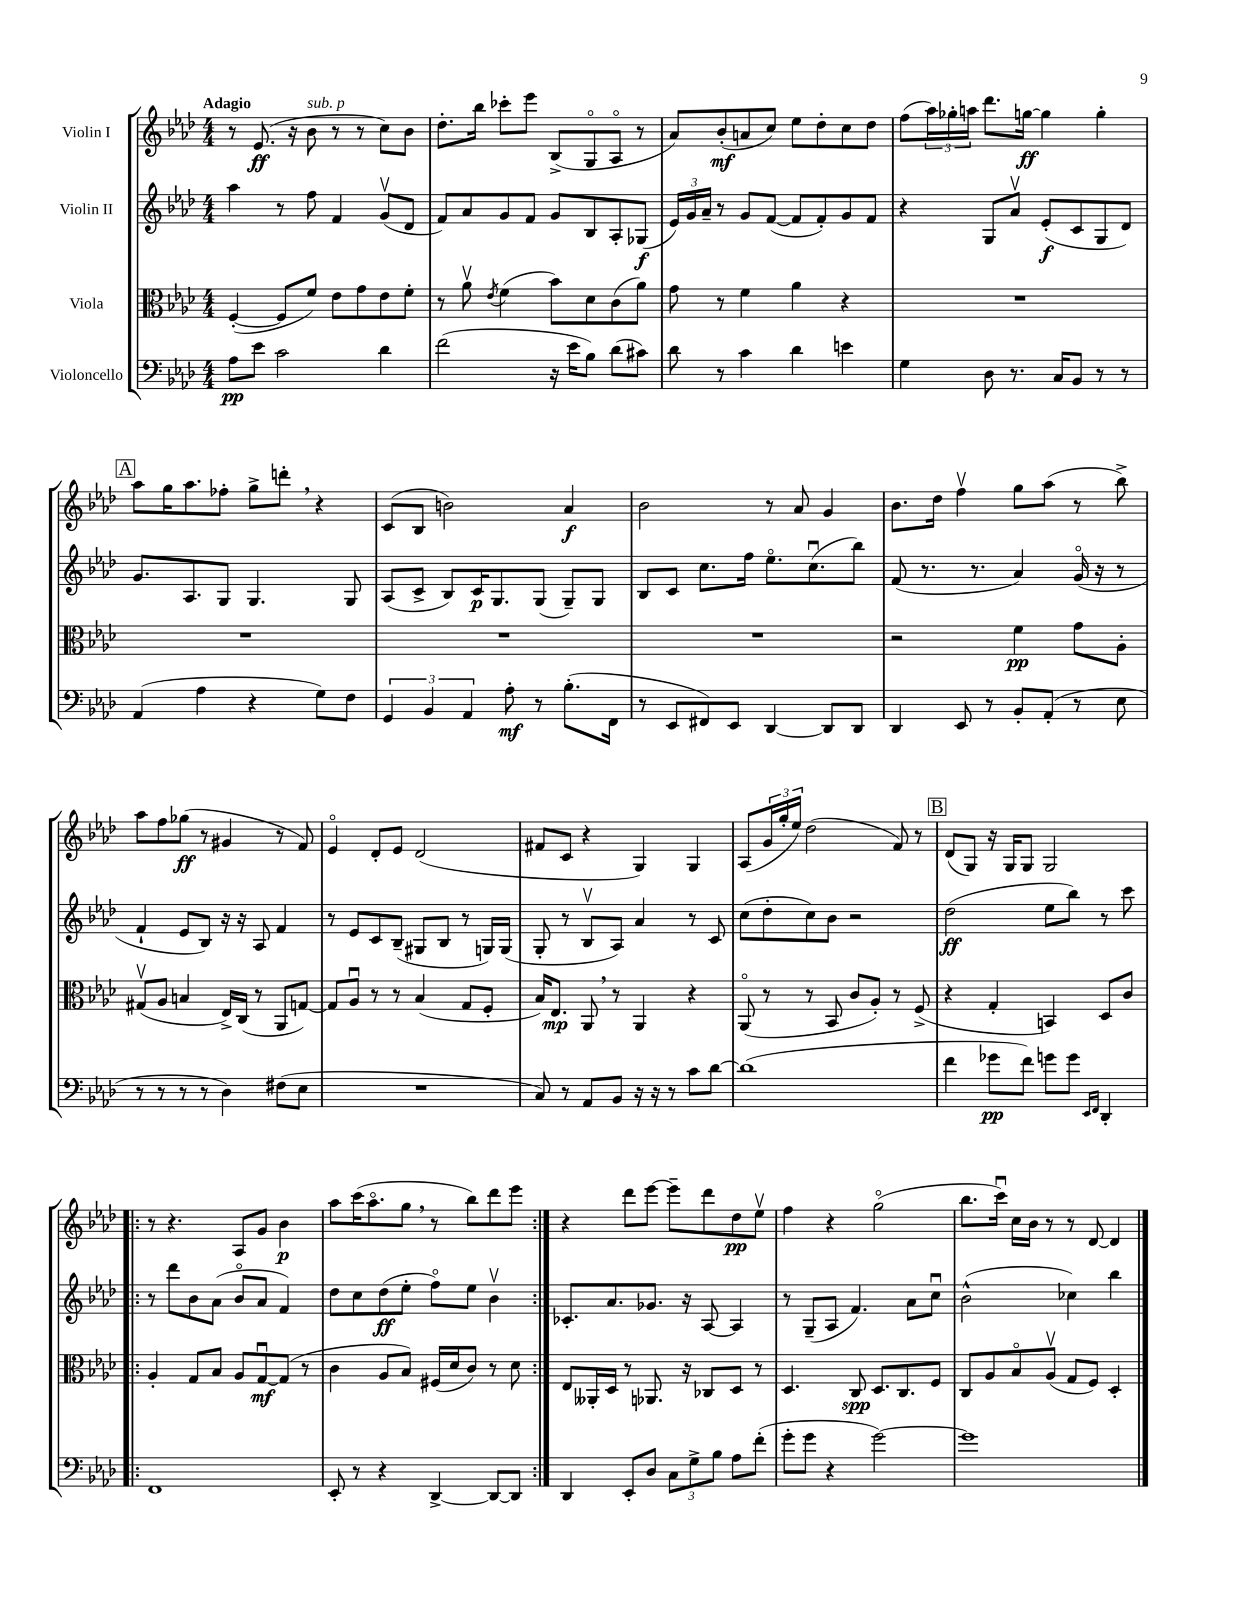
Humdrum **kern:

**kern	**dynam	**kern	**dynam	**kern	**dynam	**kern	**dynam
*part4	*part4	*part3	*part3	*part2	*part2	*part1	*part1
*staff4	*staff4	*staff3	*staff3	*staff2	*staff2	*staff1	*staff1
*I"Violoncello	*	*I"Viola	*	*I"Violin II	*	*I"Violin I	*
*clefF4	*	*clefC3	*	*clefG2	*	*clefG2	*
*k[b-e-a-d-]	*	*k[b-e-a-d-]	*	*k[b-e-a-d-]	*	*k[b-e-a-d-]	*
*M4/4	*	*M4/4	*	*M4/4	*	*M4/4	*
=1	=1	=1	=1	=1	=1	=1	=1
!	!	!	!	!	!	!LO:TX:a:B:t=Adagio	!
8A-\L	pp	([4F'/	.	4aa-\	.	8r	.
8e-\J	.	.	.	.	.	(8.e-/	ff
2c\	.	8F/L]	.	8r	.	.	.
.	.	.	.	.	.	16r	.
!	!	!	!	!	!	!LO:TX:a:i:t=sub. p	!
.	.	8f/J)	.	8ff\	.	8b-\	.
.	.	8e-\L	.	4f/	.	8r	.
.	.	8g\	.	.	.	8r	.
4d-\	.	8e-\	.	(8gv/L	.	8cc\L)	.
.	.	8f'\J	.	8d-/J	.	8b-\J	.
=2	=2	=2	=2	=2	=2	=2	=2
(2f\	.	8r	.	8f/L)	.	8.dd-'\L	.
.	.	8a-v\	.	8a-/	.	.	.
.	.	.	.	.	.	16bb-\Jk	.
.	.	8qe-/	.	.	.	.	.
.	.	(4f\	.	8g/	.	8ccc-X'\L	.
.	.	.	.	8f/J	.	8eee-\J	.
16r	.	8b-\L)	.	8g/L	.	(8B-^/L	.
16e-\KL	.	.	.	.	.	.	.
8B-\J)	.	8d-\	.	8B-/	.	8G/	.
(8d-\L	.	(8c\	.	8A-'/	.	8A-/J	.
8c#X\J)	.	8a-\J)	.	(8G-X/J	f	8r	.
=3	=3	=3	=3	=3	=3	=3	=3
8d-\	.	8g\	.	24e-/LL)	.	8a-/L)	.
.	.	.	.	24g/	.	.	.
.	.	.	.	24a-~/JJ	.	.	.
8r	.	8r	.	8r	.	(8b-'/	mf
4c\	.	4f\	.	8g/L	.	8an/	.
.	.	.	.	([8f/J	.	8cc/J)	.
4d-\	.	4a-\	.	8f/L]	.	8ee-\L	.
.	.	.	.	8f'/)	.	8dd-'\	.
4en\	.	4r	.	8g/	.	8cc\	.
.	.	.	.	8f/J	.	8dd-\J	.
=4	=4	=4	=4	=4	=4	=4	=4
4G\	.	1r	.	4r	.	(8ff\L	.
.	.	.	.	.	.	24aa-\L)	.
.	.	.	.	.	.	24gg-X'\	.
.	.	.	.	.	.	24aan\JJ	.
8D-\	.	.	.	8G/L	.	8.ddd-\L	.
8.r	.	.	.	8a-v/J	.	.	.
.	.	.	.	.	.	[16ggn\Jk	ff
.	.	.	.	(8e-'/L	f	4gg\]	.
16C/KL	.	.	.	.	.	.	.
8BB-/J	.	.	.	8c/	.	.	.
8r	.	.	.	8G/	.	4gg'\	.
8r	.	.	.	8d-/J)	.	.	.
!!LO:LB:g=z
!!LO:REH:place=s1:t=A
=5	=5	=5	=5	=5	=5	=5	=5
(4AA-/	.	1r	.	8.g/L	.	8aa-\L	.
.	.	.	.	.	.	16gg\K	.
.	.	.	.	8.A-/	.	8.aa-\	.
4A-\	.	.	.	.	.	.	.
.	.	.	.	8G/J	.	8ff-X'\J	.
4r	.	.	.	4.G/	.	8gg^\L	.
.	.	.	.	.	.	8dddn',\J	.
8G\L)	.	.	.	.	.	4r	.
8F\J	.	.	.	8G/	.	.	.
=6	=6	=6	=6	=6	=6	=6	=6
6GG/	.	1r	.	(8A-/L	.	(8c/L	.
.	.	.	.	8c^/J	.	8B-/J	.
6BB-/	.	.	.	.	.	.	.
.	.	.	.	8B-/L)	.	2bn\)	.
6AA-/	.	.	.	.	.	.	.
.	.	.	.	16c/K	p	.	.
.	.	.	.	8.G/	.	.	.
8A-'\	mf	.	.	.	.	.	.
8r	.	.	.	(8G/J	.	.	.
(8.B-'\L	.	.	.	8G~/L)	.	4a-/	f
.	.	.	.	8G/J	.	.	.
16FF\Jk	.	.	.	.	.	.	.
=7	=7	=7	=7	=7	=7	=7	=7
8r	.	1r	.	8B-/L	.	2b-\	.
8EE-/L	.	.	.	8c/J	.	.	.
8FF#X/)	.	.	.	8.cc\L	.	.	.
8EE-/J	.	.	.	.	.	.	.
.	.	.	.	16ff\Jk	.	.	.
[4DD-/	.	.	.	8.ee-\L	.	8r	.
.	.	.	.	.	.	8a-/	.
.	.	.	.	(8.ccu\	.	.	.
8DD-/L]	.	.	.	.	.	4g/	.
8DD-/J	.	.	.	8bb-\J)	.	.	.
=8	=8	=8	=8	=8	=8	=8	=8
4DD-/	.	2r	.	(8f/	.	8.b-\L	.
.	.	.	.	8.r	.	.	.
.	.	.	.	.	.	16dd-\Jk	.
8EE-/	.	.	.	.	.	4ffv\	.
.	.	.	.	8.r	.	.	.
8r	.	.	.	.	.	.	.
8BB-'/L	.	4f\	pp	4a-/)	.	8gg\L	.
(8AA-'/J	.	.	.	.	.	(8aa-\J	.
8r	.	8g\L	.	(16g/	.	8r	.
.	.	.	.	16r	.	.	.
8E-\	.	8A-'\J	.	8r	.	8bb-^\)	.
!!LO:LB:g=z
=9	=9	=9	=9	=9	=9	=9	=9
8r	.	(8G#Xv/L	.	4f`/	.	8aa-\L	.
8r	.	8A-/J	.	.	.	8ff\	.
8r	.	4Bn/	.	8e-/L	.	(8gg-X\J	ff
8r	.	.	.	8B-/J)	.	8r	.
4D-\)	.	16E-^/LL)	.	16r	.	4g#X/	.
.	.	(16C/JJ	.	16r	.	.	.
.	.	8r	.	8A-/	.	.	.
(8F#X\L	.	8AA-/L	.	4f/	.	8r	.
8E-\J	.	[8Gn/J)	.	.	.	8f/)	.
=10	=10	=10	=10	=10	=10	=10	=10
1r	.	8G/L]	.	8r	.	4e-/	.
.	.	8A-u/J	.	8e-/L	.	.	.
.	.	8r	.	8c/	.	8d-'/L	.
.	.	8r	.	(8B-~/J	.	8e-/J	.
.	.	(4B-/	.	8G#X/L	.	(2d-/	.
.	.	.	.	8B-/J	.	.	.
.	.	8G/L	.	8r	.	.	.
.	.	8F'/J	.	16Gn/LL)	.	.	.
.	.	.	.	(16G/JJ	.	.	.
=11	=11	=11	=11	=11	=11	=11	=11
8C/)	.	16B-/KL)	.	8G'/	.	8f#X/L	.
.	.	8.E-/J	mp	.	.	.	.
8r	.	.	.	8r	.	8c/J	.
8AA-/L	.	8AA-,/	.	8B-v/L	.	4r	.
8BB-/J	.	8r	.	8A-/J)	.	.	.
16r	.	4AA-/	.	4a-/	.	4G/)	.
16r	.	.	.	.	.	.	.
8r	.	.	.	.	.	.	.
8c\L	.	4r	.	8r	.	4G/	.
[8d-\J	.	.	.	8c/	.	.	.
=12	=12	=12	=12	=12	=12	=12	=12
(1d-]	.	(8AA-/	.	(8cc\L	.	(8A-/L	.
.	.	8r	.	8dd-'\	.	24g/L	.
.	.	.	.	.	.	24gg'/	.
.	.	.	.	.	.	24ee-/JJ)	.
.	.	8r	.	8cc\)	.	(2dd-\	.
.	.	8BB-/	.	8b-\J	.	.	.
.	.	8c/L	.	2r	.	.	.
.	.	8A-'/J)	.	.	.	.	.
.	.	8r	.	.	.	8f/)	.
.	.	(8F^/	.	.	.	8r	.
!!LO:REH:place=s1:t=B
=13	=13	=13	=13	=13	=13	=13	=13
4f\	.	4r	.	(2dd-\	ff	(8d-/L	.
.	.	.	.	.	.	8G/J)	.
8g-X\L	pp	4G'/	.	.	.	16r	.
.	.	.	.	.	.	16G/KL	.
8f\J)	.	.	.	.	.	8G/J	.
8gn\L	.	4BBn/)	.	8ee-\L	.	2G/	.
8g\J	.	.	.	8bb-\J)	.	.	.
16qqEE-/LL	.	.	.	.	.	.	.
16qqFF/JJ	.	.	.	.	.	.	.
4DD-'/	.	8D-/L	.	8r	.	.	.
.	.	8c/J	.	8ccc\	.	.	.
!!LO:LB:g=z
=14!|:	=14!|:	=14!|:	=14!|:	=14!|:	=14!|:	=14!|:	=14!|:
1FF	.	4A-'/	.	8r	.	8r	.
.	.	.	.	8ddd-\L	.	4.r	.
.	.	8G/L	.	8b-\	.	.	.
.	.	8B-/J	.	(8a-\J	.	.	.
.	.	8A-/L	.	8b-/L	.	8A-/L	.
.	.	[8Gu/	mf	8a-/J	.	8g/J	.
.	.	(8G/J]	.	4f/)	.	4b-\	p
.	.	8r	.	.	.	.	.
=15	=15	=15	=15	=15	=15	=15	=15
8EE-'/	.	4c\	.	8dd-\L	.	8aa-\L	.
8r	.	.	.	8cc\	.	(16ccc\K	.
.	.	.	.	.	.	8.aa-\	.
4r	.	8A-/L	.	(8dd-\	ff	.	.
.	.	8B-/J)	.	8ee-'\J	.	8gg,\J	.
[4DD-^/	.	(16F#X/LL	.	8ff\L)	.	8r	.
.	.	16d-/J	.	.	.	.	.
.	.	8c/J)	.	8ee-\J	.	8bb-\L)	.
8DD-/L_	.	8r	.	4b-v\	.	8ddd-\	.
8DD-/J]	.	8d-\	.	.	.	8eee-\J	.
=16:|!	=16:|!	=16:|!	=16:|!	=16:|!	=16:|!	=16:|!	=16:|!
4DD-/	.	8E-/L	.	8.c-X'/L	.	4r	.
.	.	16AA--X'/L	.	.	.	.	.
.	.	16D-/JJ	.	8.a-/	.	.	.
8EE-'/L	.	8r	.	.	.	8ddd-\L	.
8D-/J	.	8.AA-X/	.	8.g-X/J	.	[8eee-\J	.
12C\L	.	.	.	.	.	8eee-~\L]	.
.	.	16r	.	16r	.	.	.
12G^\	.	.	.	.	.	.	.
.	.	8C-X/L	.	[8A-/	.	8ddd-\	.
12B-\J	.	.	.	.	.	.	.
8A-\L	.	8D-/J	.	4A-/]	.	8dd-\	pp
(8f'\J	.	8r	.	.	.	8ee-v\J	.
=17	=17	=17	=17	=17	=17	=17	=17
8g'\L	.	4.D-/	.	8r	.	4ff\	.
8g\J	.	.	.	(8G~/L	.	.	.
4r	.	.	.	8A-/J	.	4r	.
.	.	8C/	spp	4.f/)	.	.	.
[2g\)	.	8.D-/L	.	.	.	(2gg\	.
.	.	8.C/	.	.	.	.	.
.	.	.	.	8a-\L	.	.	.
.	.	8F/J	.	8ccu\J	.	.	.
=18	=18	=18	=18	=18	=18	=18	=18
1g]	.	8C/L	.	(2b-^^\	.	8.bb-\L	.
.	.	8A-/	.	.	.	.	.
.	.	.	.	.	.	16cccu\Jk)	.
.	.	8B-/	.	.	.	16cc\LL	.
.	.	.	.	.	.	16b-\JJ	.
.	.	(8A-v/J	.	.	.	8r	.
.	.	8G/L	.	4cc-X\)	.	8r	.
.	.	8F/J)	.	.	.	[8d-/	.
.	.	4D-'/	.	4bb-\	.	4d-/]	.
==	==	==	==	==	==	==	==
*-	*-	*-	*-	*-	*-	*-	*-
